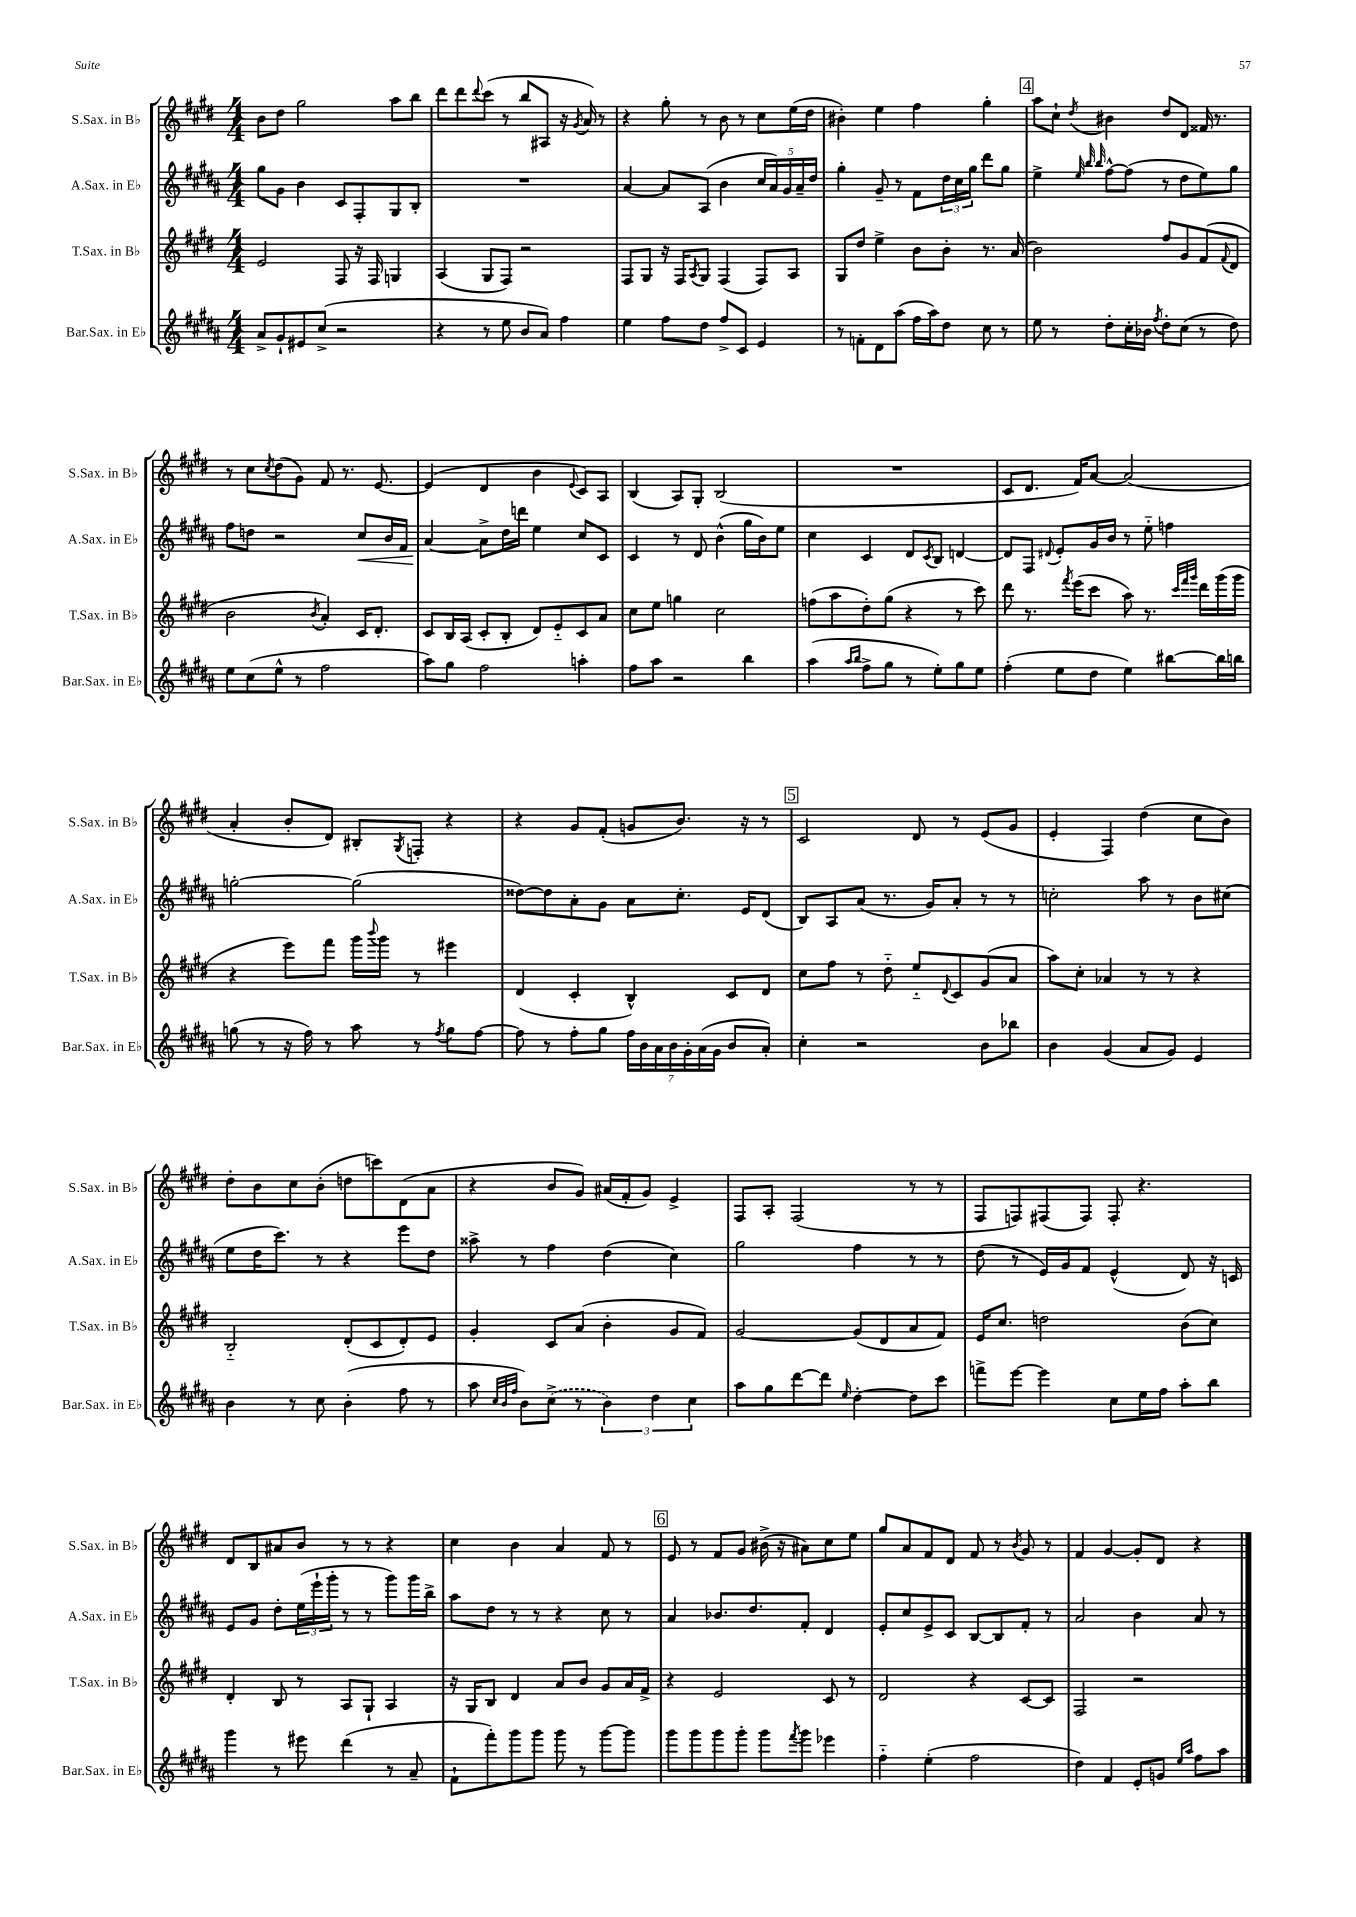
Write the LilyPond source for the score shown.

<<
\new StaffGroup <<
\new Staff = "s0" \with { instrumentName = "S.Sax. in Bb" shortInstrumentName = "S.Sax. in Bb" } {
    \clef treble \key e \major \numericTimeSignature \time 4/4
    b'8 dis''8 gis''2 a''8 b''8 |
    dis'''8 dis'''8 \appoggiatura { dis'''8 } cis'''8( r8 b''8 ais8 r16 \acciaccatura { gis'8 } a'16) r8 |
    r4 gis''8-. r8 b'8 r8 cis''8 e''16( dis''16 |
    bis'4-.) e''4 fis''4 gis''4-. |
    \mark \markup { \box "4" } a''8 cis''8-! \acciaccatura { dis''8 } bis'4 dis''8 dis'8 fisis'16 r8. |
    r8 cis''8 \acciaccatura { cis''8 } dis''8( gis'8) fis'8 r8. e'8.~ |
    e'4( dis'4 b'4 \appoggiatura { e'8 } cis'8) a8 |
    b4( a8) gis8-. b2( |
    R1 |
    cis'8 dis'8. fis'16) a'8~ a'2( |
    a'4-. b'8-. dis'8) bis8-. \acciaccatura { gis8 } f8-. r4 |
    r4 gis'8 fis'8-.( g'8 b'8.) r16 r8 |
    \mark \markup { \box "5" } cis'2 dis'8 r8 e'8( gis'8 |
    e'4-. fis4) dis''4( cis''8 b'8) |
    dis''8-. b'8 cis''8 b'8-.( d''8 c'''8) dis'8( a'8 |
    r4 b'8 gis'8) ais'16( fis'16-. gis'8) e'4-> |
    fis8 a8-. fis2( r8 r8 |
    fis8 f8) fis8( fis8) fis8-. r4. |
    dis'8 b8 ais'8 b'8 r8 r8 r4 |
    cis''4 b'4 a'4 fis'8 r8 |
    \mark \markup { \box "6" } e'8 r8 fis'8 gis'8 bis'16->( r16 ais'8) cis''8 e''8 |
    gis''8 a'8 fis'8 dis'8 fis'8 r8 \acciaccatura { b'8 } gis'8 r8 |
    fis'4 gis'4~ gis'8-. dis'8 r4 \bar "|." |
}
\new Staff = "s1" \with { instrumentName = "A.Sax. in Eb" shortInstrumentName = "A.Sax. in Eb" } {
    \clef treble \key b \major \numericTimeSignature \time 4/4
    gis''8 gis'8 b'4 cis'8 fis8-. gis8 b8-. |
    R1 |
    ais'4~ ais'8 ais8( b'4 \tuplet 5/4 { cis''16 ais'16) gis'16 ais'16-- dis''16 } |
    gis''4-. gis'8-- r8 fis'8 \tuplet 3/2 { dis''16 cis''16 gis''16 } dis'''8 gis''8 |
    \mark \markup { \box "4" } e''4-> \grace { e''32 b''32 b''32 } fis''8~-^ fis''8( r8 dis''8 e''8) gis''8 |
    fis''8 d''8 r2 cis''8\< b'16 fis'16 |
    ais'4~\! ais'8-> dis''16 d'''16 e''4 cis''8 cis'8 |
    cis'4 r8 dis'8 b'4-^( gis''16 b'16) e''8 |
    cis''4 cis'4 dis'8 \acciaccatura { cis'8 } b8 d'4~ |
    d'8 fis8 \appoggiatura { dis'8 } e'8-. gis'16 b'16 r8 e''8-_ f''4 |
    g''2~-. g''2( |
    disis''8~) disis''8 ais'8-. gis'8 ais'8 cis''8.-. e'16 dis'8( |
    \mark \markup { \box "5" } b8) ais8 ais'8( r8. gis'16) ais'8-. r8 r8 |
    c''2-. ais''8 r8 b'8 cis''8( |
    e''8 dis''16 cis'''8.) r8 r4 e'''8 dis''8 |
    aisis''8-> r8 fis''4 dis''4( cis''4) |
    gis''2 fis''4 r8 r8 |
    dis''8( r8 e'16) gis'16 fis'8 e'4-^( dis'8) r16 c'16 |
    e'8 gis'8 dis''8-. \tuplet 3/2 { e''16( e'''16-! gis'''16-. } r8 r8 gis'''8) gis'''16 b''16-> |
    ais''8 dis''8 r8 r8 r4 cis''8 r8 |
    \mark \markup { \box "6" } ais'4 bes'8. dis''8. fis'8-. dis'4 |
    e'8-. cis''8 e'8-> cis'8 b8~ b8 fis'8-. r8 |
    ais'2 b'4 ais'8 r8 \bar "|." |
}
\new Staff = "s2" \with { instrumentName = "T.Sax. in Bb" shortInstrumentName = "T.Sax. in Bb" } {
    \clef treble \key e \major \numericTimeSignature \time 4/4
    e'2 fis8 r16 fis16 g4 |
    a4( gis8 fis8) r2 |
    fis8 gis8 r16 fis16 \acciaccatura { a8 } gis8 fis4( fis8) a8 |
    gis8 dis''8 e''4-> b'8 b'8-. r8. a'16( |
    \mark \markup { \box "4" } b'2) fis''8 gis'8 fis'8( \appoggiatura { fis'8 } dis'8 |
    b'2 \acciaccatura { b'8 } a'4-.) cis'16 dis'8.-. |
    cis'8 b16 a16( cis'8-. b8-. dis'8) e'8-_ cis'8 a'8 |
    cis''8 e''8 g''4 cis''2 |
    f''8( a''8 dis''8-.) gis''8( r4 r8 cis'''8) |
    dis'''8 r8. \acciaccatura { fis'''8 } e'''16( cis'''8 a''8) r8. \grace { cis'''32 fis'''32 gis'''32 } dis'''16 gis'''16( gis'''16 |
    r4 e'''8) fis'''8 gis'''16 \appoggiatura { b'''8 } gis'''16 r8 eis'''4 |
    dis'4( cis'4-. b4-^) cis'8 dis'8 |
    \mark \markup { \box "5" } cis''8 fis''8 r8 dis''8-_ e''8-_ \appoggiatura { dis'8 } cis'8 gis'8( a'8 |
    a''8) cis''8-. aes'4 r8 r8 r4 |
    b2-_ dis'8-.( cis'8 dis'8-.) e'8 |
    gis'4-. cis'8 a'8( b'4-. gis'8 fis'8) |
    gis'2~ gis'8( dis'8 a'8 fis'8) |
    e'16 cis''8. d''2 b'8( cis''8) |
    dis'4-. b8 r8 a8 gis8-! a4 |
    r16 gis16 b8 dis'4 a'8 b'8 gis'8 a'16 fis'16-> |
    \mark \markup { \box "6" } r4 e'2 cis'8 r8 |
    dis'2 r4 cis'8~ cis'8 |
    fis2 r2 \bar "|." |
}
\new Staff = "s3" \with { instrumentName = "Bar.Sax. in Eb" shortInstrumentName = "Bar.Sax. in Eb" } {
    \clef treble \key b \major \numericTimeSignature \time 4/4
    ais'8-> gis'8-! eis'8 cis''8->( r2 |
    r4 r8 e''8 b'8 ais'8) fis''4 |
    e''4 fis''8 dis''8 fis''8-> cis'8 e'4 |
    r8 f'8-. dis'8 ais''8( fis''16 ais''16) dis''8 cis''8 r8 |
    \mark \markup { \box "4" } e''8 r8 dis''8-. cis''16-. bes'16 \acciaccatura { fis''8 } dis''8-. cis''8( r8 dis''8) |
    e''8 cis''8( e''8-^ r8 fis''2 |
    ais''8) gis''8 fis''2 a''4-. |
    fis''8 ais''8 r2 b''4 |
    ais''4( \grace { ais''16 b''16 } fis''8-> gis''8 r8 e''8-.) gis''8 e''8 |
    fis''4-.( e''8 dis''8 e''4) bis''8~ bis''16 b''16 |
    g''8( r8 r16 fis''16) r8 ais''8 r8 \acciaccatura { fis''8 } g''8 fis''8~ |
    fis''8 r8 fis''8-. gis''8 \tuplet 7/4 { fis''16 b'16 ais'16 b'16 gis'16-. ais'16( gis'16 } b'8 ais'8-.) |
    \mark \markup { \box "5" } cis''4-. r2 b'8 bes''8 |
    b'4 gis'4( ais'8 gis'8) e'4 |
    b'4 r8 cis''8 b'4-.( fis''8 r8 |
    ais''8 \grace { cis''32 b'32 fis''32 } b'8) \once \slurDashed cis''8->( r8 \tuplet 3/2 { b'4) dis''4 cis''4 } |
    ais''8 gis''8 dis'''8~ dis'''8 \grace { e''16 } dis''4~-. dis''8 cis'''8 |
    f'''8-> e'''8~ e'''4 cis''8 e''16 fis''16 ais''8-. b''8 |
    gis'''4 r8 eis'''8 dis'''4( r8 ais'8-- |
    fis'8-! fis'''8-.) gis'''8 gis'''8 gis'''8 r8 gis'''8~ gis'''8 |
    \mark \markup { \box "6" } gis'''8 gis'''8 gis'''8 gis'''8-. gis'''8 \acciaccatura { fis'''8 } gis'''8 ees'''4 |
    fis''4-_ e''4-.( fis''2 |
    dis''4) fis'4 e'8-. g'8 \grace { e''16 ais''16 } fis''8 ais''8 \bar "|." |
}
>>
>>
\layout { \context { \Score \remove "Bar_number_engraver" } }
